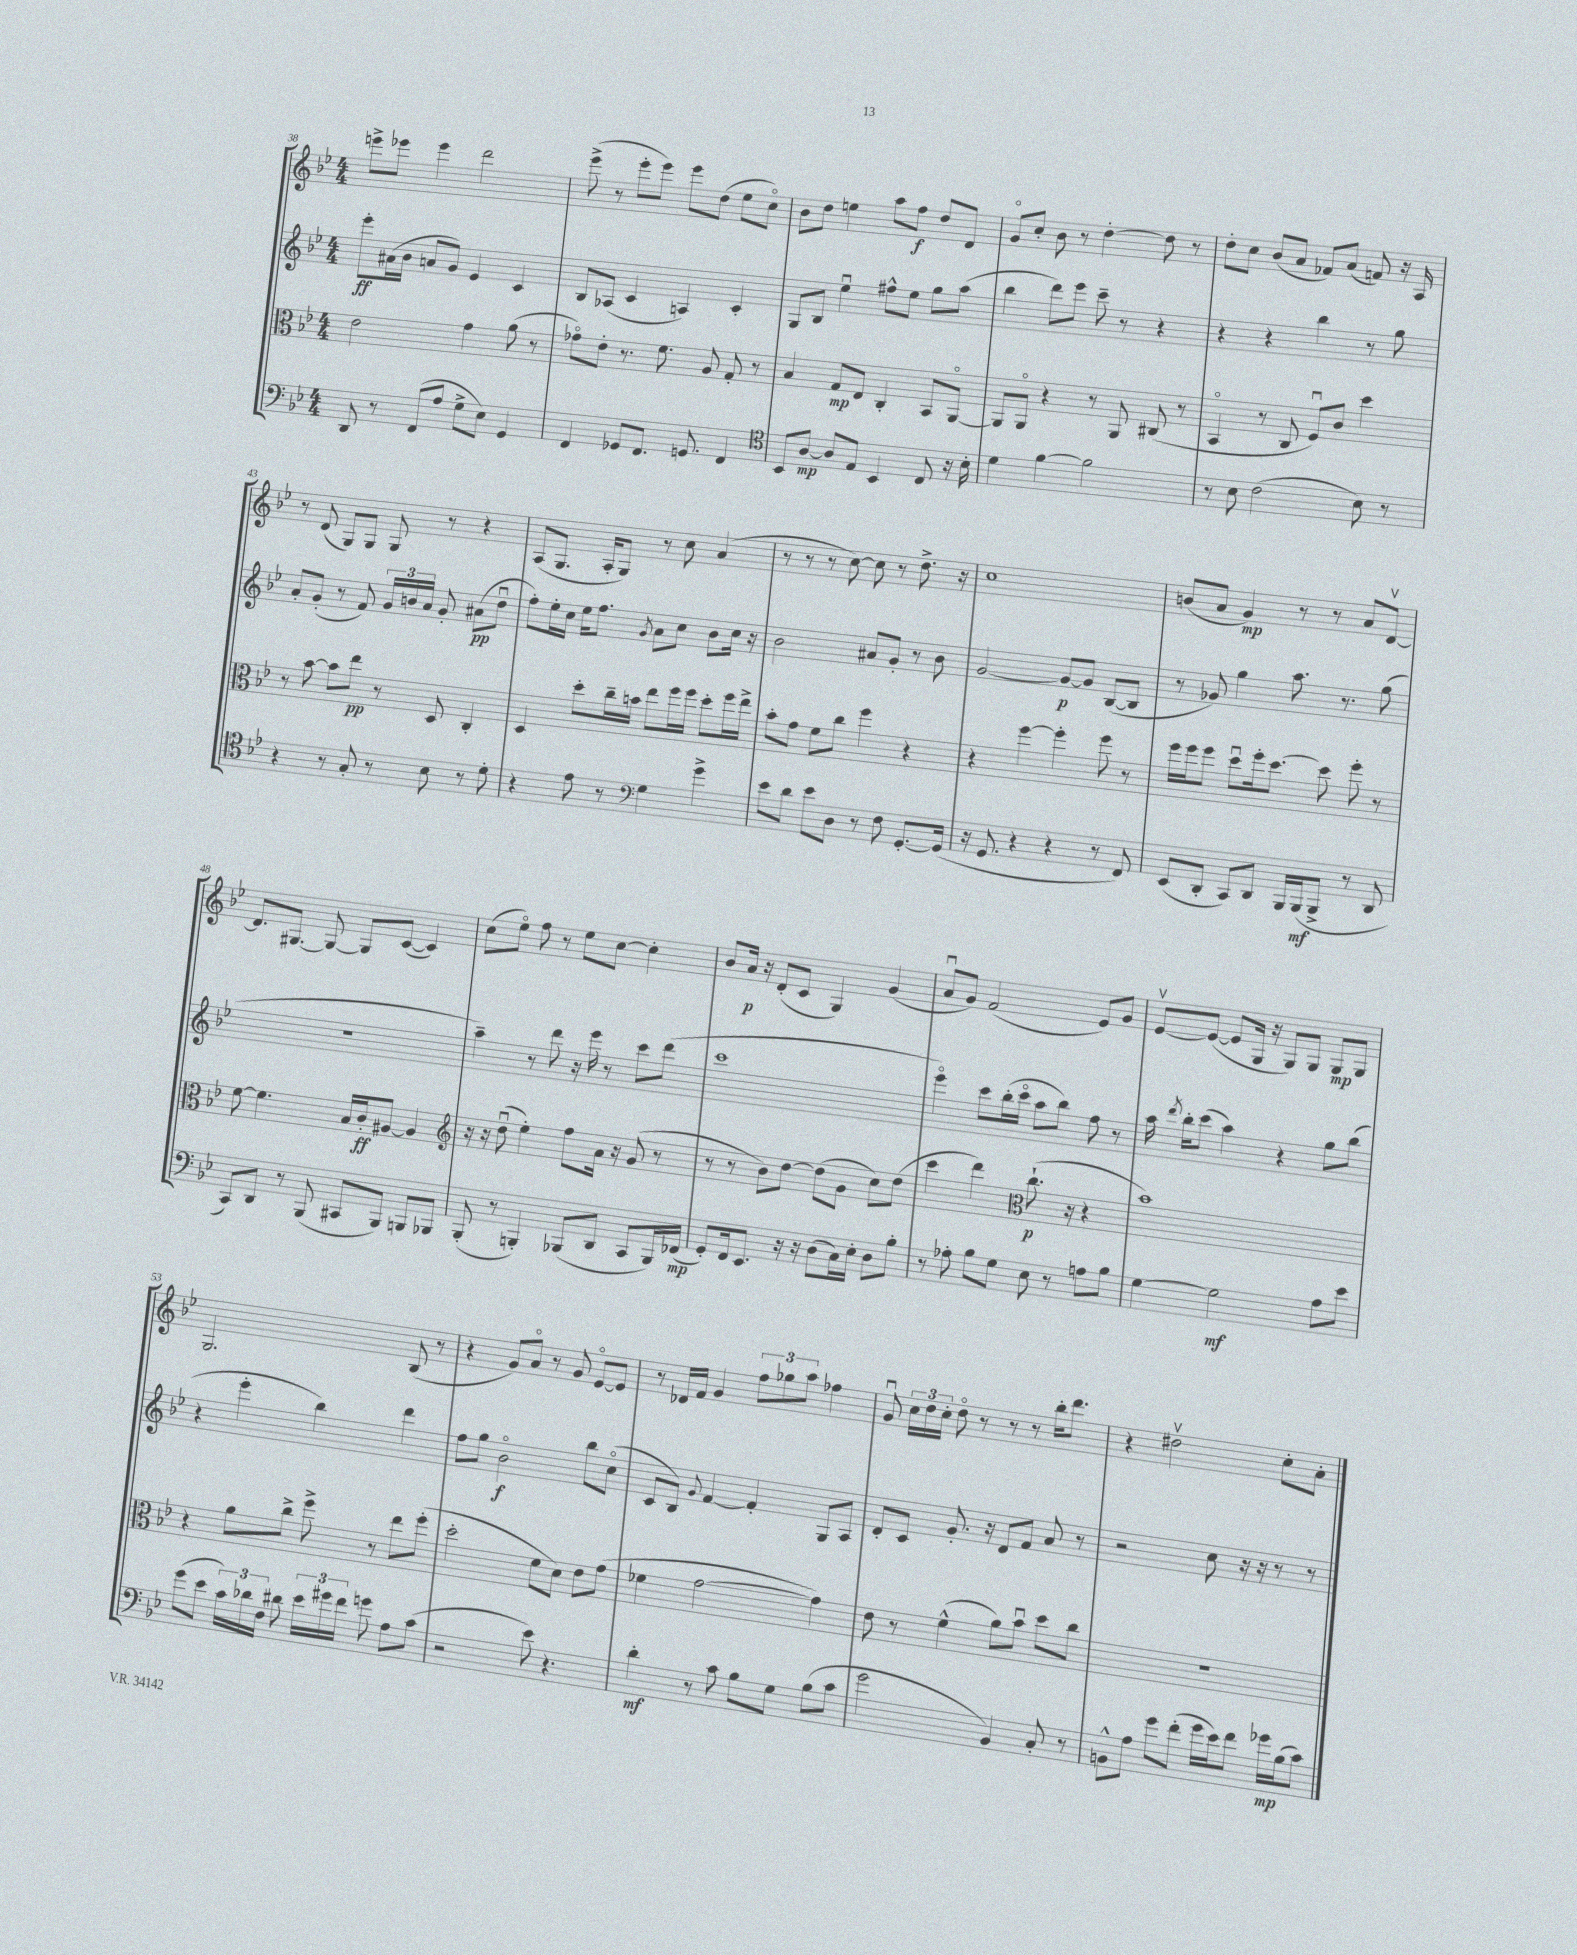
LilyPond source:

<<
\new StaffGroup <<
\new Staff = "s0" {
    \clef treble \key bes \major \numericTimeSignature \time 4/4
    \autoBeamOff e'''8[-> ees'''8] ees'''4 d'''2 |
    ees'''8->( r8 ees'''8[-. ees'''8]) ees'''8[ d''8]( ees''8[ c''8]\flageolet) |
    bes'8[ d''8] e''4 a''8[ f''8]\f d''8[ d'8] |
    g'8[\flageolet c''8]-. bes'8 r8 d''4~-. d''8 r8 |
    d''8[-. c''8] bes'8[( a'8] fes'8[) a'8]( f'8) r16 a16 |
    r8 d'8( g8[) g8] g8 r8 r4 |
    a8[( g8.] a16[-. g8]) r8 c''8 a'4( |
    r8 r8 r8 c''8~) c''8 r8 d''8.-> r16 |
    c''1 |
    b'8[( a'8] g'4\mp) r8 r8 a'8[ d'8]~\upbow |
    d'8.[ gis8.]~ gis8~ gis8[ c'8]~( c'4) |
    c''8[( ees''8]\flageolet) f''8 r8 ees''8[ c''8]~ c''4-. |
    bes'8[ a'16]\p r16 d'8[-.( c'8] g4) g'4( |
    a'8[\downbow g'8]) f'2( ees'8[) g'8] |
    ees'8[~\upbow ees'8]~( ees'8[ g16] r16 g8[) g8] g8[\mp g8] |
    g2. bes8( r8 |
    r4 g'8[) a'8]\flageolet r8 g'8 ees'8[~\flageolet ees'8] |
    r8 des'16[ f'16] g'4 \tuplet 3/2 { f''8[ ges''8 a''8] } fes''4 |
    g'8\downbow \tuplet 3/2 { c''16[ d''16 c''16]-. } d''8\flageolet r8 r8 r8 bes''16[-. d'''8.] |
    r4 dis''2\upbow c''8[-. a'8]-. \bar "|." |
}
\new Staff = "s1" {
    \clef treble \key bes \major \numericTimeSignature \time 4/4
    \autoBeamOff ees'''8[-.\ff ais'16( bes'16] a'8[ g'8]) ees'4 c'4 |
    bes8[ aes8]( c'4 a4) c'4-. |
    g8[ bes8] ees''4\downbow fis''8[-^ ees''8] g''8[ a''8]( |
    bes''4 d'''8[) ees'''8] c'''8-- r8 r4 |
    r4 r4 bes''4 r8 g''8 |
    a'8[-. g'8]-.( r8 f'8) \tuplet 3/2 { g'16[ b'16 a'16] } g'8-. ais'8[\pp( d''8]\downbow |
    f''8[-.) ees''16-. c''16] ees''16[ f''8.] \acciaccatura { g'8 } a'8[ c''8] bes'8[ c''16] r16 |
    bes'2 ais'8[ g'8]-. r8 bes'8 |
    g'2~ g'8[~\p g'8] bes8[~( bes8] |
    r8 ges'8) g''4 a''8. r8. g''8( |
    R1 |
    a''4--) r8 d'''8 r16 ees'''16 r8 c'''8[ d'''8]( |
    c'''1 |
    ees'''4\flageolet) c'''8[ bes''16-.( c'''16]\flageolet a''8[ bes''8]) f''8 r8 |
    a''16 \acciaccatura { d'''8 } bes''16[-. c'''8]( a''4) r4 g''8[ bes''8]( |
    r4 ees'''4-. bes''4) d'''4 |
    f''8[ g''8] bes'2\flageolet\f bes''8[ c''8]\flageolet( |
    c'8[ bes8]) \appoggiatura { g'8 } f'4~ f'4-. g8[ a8] |
    d'8[-. c'8] g'8.-. r16 d'8[ f'8] a'8 r8 |
    r2 c''8 r16 r16 r8 r8 \bar "|." |
}
\new Staff = "s2" {
    \clef alto \key bes \major \numericTimeSignature \time 4/4
    \autoBeamOff ees'2 g'4 a'8( r8 |
    ges'8[\flageolet) ees'8]-. r8. f'8. a8 g8-. r8 |
    bes4 g8[\mp ees8] c4-. bes,8[ a,8]~\flageolet |
    a,8[ a,8]\flageolet r4 r8 a,8 cis8( r8 |
    bes,4\flageolet r8 c8 f8[\downbow) c'8] d''4 |
    r8 bes'8~ bes'8[ ees''8]\pp r8 d8 c4-. |
    d4 d''8[-. c''16-- b'16] ees''8[ f''16 f''16] d''8[-. f''16 ees''16]-> |
    bes'8[-. g'8] f'8[ c''8] f''4 r4 |
    r4 f''4~ f''4-. f''8 r8 |
    f''16[ f''16 f''8] d''8[\downbow f''16-. d''8.]~ d''8 f''8-. r8 |
    f'8~ f'4. bes16[ c'16-.\ff ais8]~ ais4 |
    \clef treble r16 r16 d''8\downbow( ees''4-.) f''8[ a'16] r16 g'8( r8 |
    r8 r8 bes'8[) d''8]~ d''8[( g'8] c''8[) d''8]( |
    c'''4 d'''4) \clef alto c''8.-!\p( r16 r4 |
    bes'1) |
    r4 a'8[ c''8]-> f''8-> r8 ees''8[ f''8]-.( |
    d''2-. f'8[ d'8]) ees'8[ g'8]( |
    fes'4 g'2~ g'4) |
    ees'8 r8 f'4-^( a'8[) bes'8]\downbow d''8[ c''8] |
    R1 \bar "|." |
}
\new Staff = "s3" {
    \clef bass \key bes \major \numericTimeSignature \time 4/4
    \autoBeamOff d,8 r8 f,8[( a8] g8[-> ees8]) g,4 |
    f,4 ges,8[ f,8.] g,8. f,4 |
    \clef tenor bes,8[ a8]~\mp a8[ ees8] bes,4 c8 r16 bes16-. |
    d'4 f'4~ f'2 |
    r8 bes8 c'2( bes8) r8 |
    r4 r8 g8-. r8 bes8 r8 d'8-. |
    r4 ees'8 r8 \clef bass g4 g'4-> |
    ees'8[ d'8] ees'8[ d8] r8 f8 g,8.[~-. g,16]( |
    r16 g,8. r4 r4 r8 f,8) |
    ees,8[( d,8]-. c,8[) d,8] bes,,16[ bes,,16\mf( bes,,8]-> r8 d,8 |
    c,8[) d,8] r8 bes,,8( cis,8[ bes,,8]) b,,8[ bes,,8] |
    bes,,8-.( r8 b,,4-.) bes,,8[( d,8] c,8[ bes,,16) fes,16]\mp( |
    g,8[-.) f,16 ees,8.] r16 r16 d8[( c16) ees16]-. d8[ bes8]-. |
    r8 aes8-. bes8[ g8] ees8 r8 a8[ bes8] |
    g4~ g2\mf a8[ ees'8] |
    g'8[( ees'8] \tuplet 3/2 { c'16[) des'16 f16] } dis'8 \tuplet 3/2 { ees'16[ gis'16 f'16] } g'8 a8[ c'8]( |
    r2 ees'8) r4. |
    d'4-.\mf r8 c'8 bes8[ g8] bes8[( c'8] |
    g'2 bes,4) c8-. r8 |
    b,8[-^ a8] g'8[ f'8]-.( g'16[ ees'16) f'8] ges'16[\mp bes16( c'8]) \bar "|." |
}
>>
>>
\layout { \context { \Score currentBarNumber = #38 } }
